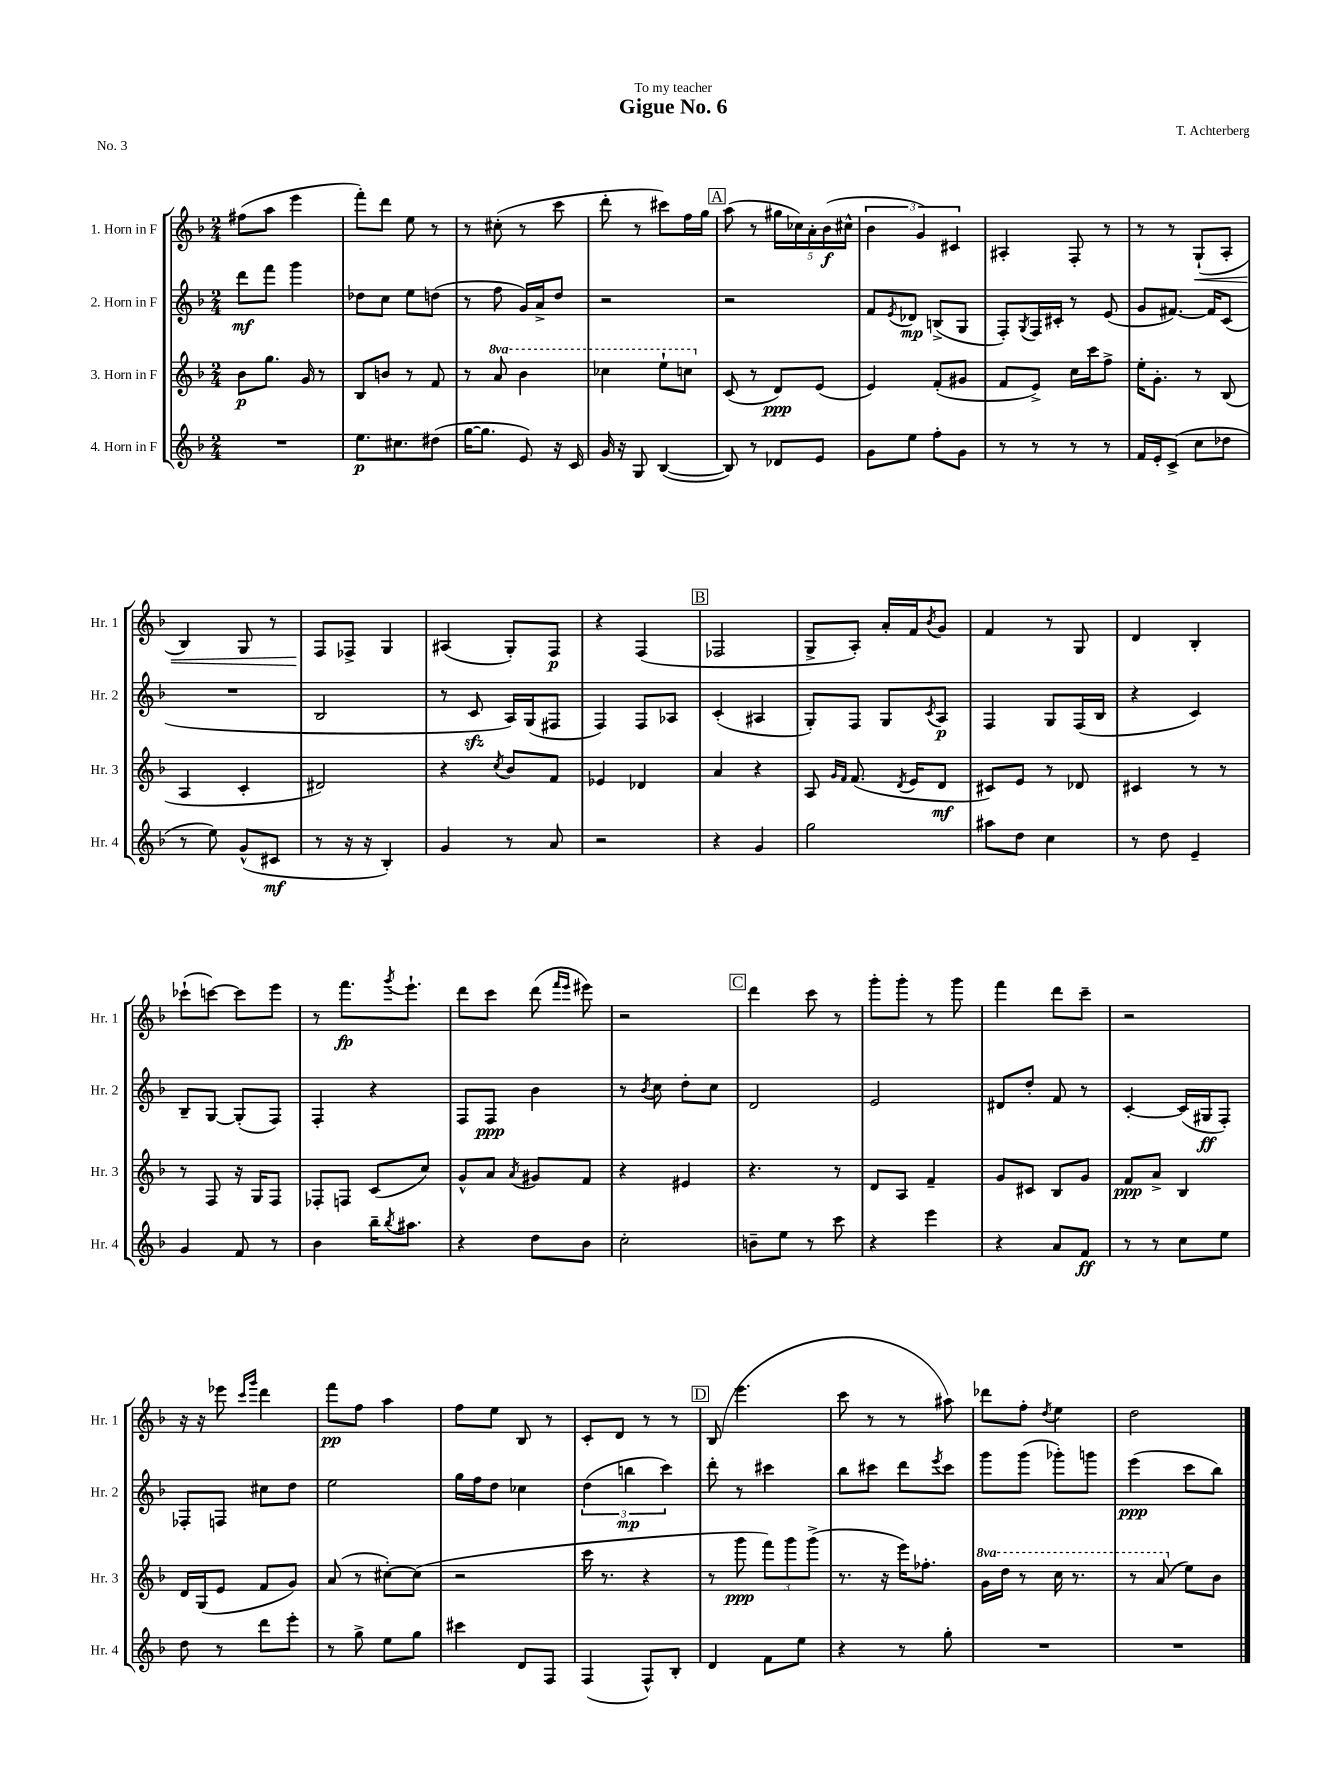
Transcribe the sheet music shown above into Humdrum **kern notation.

**kern	**dynam	**kern	**dynam	**kern	**dynam	**kern	**dynam
*part4	*part4	*part3	*part3	*part2	*part2	*part1	*part1
*staff4	*staff4	*staff3	*staff3	*staff2	*staff2	*staff1	*staff1
*I"4. Horn in F	*	*I"3. Horn in F	*	*I"2. Horn in F	*	*I"1. Horn in F	*
*I'Hr. 4	*	*I'Hr. 3	*	*I'Hr. 2	*	*I'Hr. 1	*
*clefG2	*	*clefG2	*	*clefG2	*	*clefG2	*
*k[b-]	*	*k[b-]	*	*k[b-]	*	*k[b-]	*
*M2/4	*	*M2/4	*	*M2/4	*	*M2/4	*
=1	=1	=1	=1	=1	=1	=1	=1
2r	.	8b-\L	p	8ddd\L	mf	(8ff#X\L	.
.	.	8.gg\J	.	8fff\J	.	8aa\J	.
.	.	.	.	4ggg\	.	4eee\	.
.	.	16g/	.	.	.	.	.
.	.	8r	.	.	.	.	.
=2	=2	=2	=2	=2	=2	=2	=2
8.ee\L	p	8B-/L	.	8dd-X\L	.	8fff'\L)	.
.	.	8bn/J	.	8cc\J	.	8ddd\J	.
8.cc#X\	.	.	.	.	.	.	.
.	.	8r	.	8ee\L	.	8ee\	.
(8dd#X\J	.	8f/	.	(8ddn\J	.	8r	.
=3	=3	=3	=3	=3	=3	=3	=3
[16gg\KL	.	8r	.	8r	.	8r	.
8.gg\J]	.	.	.	.	.	.	.
*	*	*8va	*	*	*	*	*
.	.	8aa/	.	8ff\	.	(8cc#X'\	.
8e/)	.	4bb-\	.	16g/LL)	.	8r	.
.	.	.	.	16a^/J	.	.	.
16r	.	.	.	8dd/J	.	8ccc\	.
16c/	.	.	.	.	.	.	.
=4	=4	=4	=4	=4	=4	=4	=4
16g/	.	4ccc-X\	.	2r	.	8ddd'\	.
16r	.	.	.	.	.	.	.
8G/	.	.	.	.	.	8r	.
([4B-/	.	8eee`\L	.	.	.	8ccc#X\L)	.
.	.	8cccn\J	.	.	.	16ff\L	.
.	.	.	.	.	.	16gg\JJ	.
!!LO:REH:place=s1:t=A
=5	=5	=5	=5	=5	=5	=5	=5
*	*	*X8va	*	*	*	*	*
8B-/])	.	(8c/	.	2r	.	(8aa\	.
8r	.	8r	.	.	.	8r	.
8d-X/L	.	8d/L)	ppp	.	.	20gg#X\LL	.
.	.	.	.	.	.	20cc-X\)	.
.	.	.	.	.	.	20a'\	.
8e/J	.	(8e/J	.	.	.	.	.
.	.	.	.	.	.	(20b-\	f
.	.	.	.	.	.	20cc#X^^\JJ	.
=6	=6	=6	=6	=6	=6	=6	=6
8g\L	.	4e/)	.	8f/L	.	6b-\	.
.	.	.	.	8qe/	.	.	.
8ee\J	.	.	.	8d-X/J	mp	.	.
.	.	.	.	.	.	6g/)	.
8ff'\L	.	(8f'/L	.	(8Bn^/L	.	.	.
.	.	.	.	.	.	6c#X/	.
8g\J	.	8g#X/J	.	8G/J	.	.	.
=7	=7	=7	=7	=7	=7	=7	=7
8r	.	8f/L	.	8F'/L)	.	4A#X'/	.
.	.	.	.	8qG/	.	.	.
8r	.	8e^/J)	.	16F/L	.	.	.
.	.	.	.	16c#X'/JJ	.	.	.
8r	.	16cc\LL	.	8r	.	8F'/	.
.	.	16ccc\J	.	.	.	.	.
8r	.	8ff^\J	.	(8e/	.	8r	.
=8	=8	=8	=8	=8	=8	=8	=8
16f/LL	.	16ee'\KL	.	8g/L	.	8r	.
16e'/J	.	8.g'\J	.	.	.	.	.
(8c^/J	.	.	.	[8.f#X/J)	.	8r	.
!	!	!	!	!	!	!	!LO:HP:b
8cc\L	.	8r	.	.	.	(8G`/L	<
.	.	.	.	16f#/KL]	.	.	.
8dd-X\J	.	(8B-/	.	(8c/J	.	8A'/J	.
!!LO:LB:g=z
=9	=9	=9	=9	=9	=9	=9	=9
8r	.	4A/	.	2r	.	4B-/)	.
8ee\)	.	.	.	.	.	.	.
(8g^^/L	.	4c'/	.	.	.	8G/	.
8c#X/J	mf	.	.	.	.	8r	.
=10	=10	=10	=10	=10	=10	=10	=10
8r	.	2d#X/)	.	2B-/	.	8F/L	.
16r	.	.	.	.	.	8F-X^/J	[
16r	.	.	.	.	.	.	.
4B-'/)	.	.	.	.	.	4G/	.
=11	=11	=11	=11	=11	=11	=11	=11
4g/	.	4r	.	8r	.	(4A#X/	.
.	.	.	.	8czz/	.	.	.
.	.	8qcc/	.	.	.	.	.
8r	.	8b-/L	.	16A/LL)	.	8G'/L)	.
.	.	.	.	(16G/J	.	.	.
8a/	.	8f/J	.	8F#X/J	.	8F/J	p
=12	=12	=12	=12	=12	=12	=12	=12
2r	.	4e-X/	.	4F/)	.	4r	.
.	.	4d-X/	.	8F/L	.	(4F/	.
.	.	.	.	8A-X/J	.	.	.
!!LO:REH:place=s1:t=B
=13	=13	=13	=13	=13	=13	=13	=13
4r	.	4a/	.	(4c'/	.	2F-X/	.
4g/	.	4r	.	4A#X/	.	.	.
=14	=14	=14	=14	=14	=14	=14	=14
2gg\	.	8A/	.	8G'/L)	.	8G^/L	.
.	.	16qqg/LL	.	.	.	.	.
.	.	16qqf/JJ	.	.	.	.	.
.	.	(8.f/	.	8F/J	.	8A'/J)	.
.	.	.	.	8G/L	.	16a'/LL	.
.	.	8qd/	.	.	.	.	.
.	.	16e/KL	.	.	.	16f/J	.
.	.	.	.	8qc/	.	8qb-/	.
.	.	8d/J	mf	8A/J	p	8g/J	.
=15	=15	=15	=15	=15	=15	=15	=15
8aa#X\L	.	8c#X/L)	.	4F/	.	4f/	.
8dd\J	.	8e/J	.	.	.	.	.
4cc\	.	8r	.	8G/L	.	8r	.
.	.	8d-X/	.	(16F/L	.	8G/	.
.	.	.	.	16B-/JJ	.	.	.
=16	=16	=16	=16	=16	=16	=16	=16
8r	.	4c#X/	.	4r	.	4d/	.
8dd\	.	.	.	.	.	.	.
4e~/	.	8r	.	4c/)	.	4B-'/	.
.	.	8r	.	.	.	.	.
!!LO:LB:g=z
=17	=17	=17	=17	=17	=17	=17	=17
4g/	.	8r	.	8B-~/L	.	(8ccc-X`\L	.
.	.	8F/	.	[8G/J	.	[8cccn\J)	.
8f/	.	16r	.	(8G'/L]	.	8ccc\L]	.
.	.	16G/KL	.	.	.	.	.
8r	.	8F/J	.	8F/J)	.	8eee\J	.
=18	=18	=18	=18	=18	=18	=18	=18
4b-\	.	8F-X'/L	.	4F'/	.	8r	.
.	.	8Fn/J	.	.	.	8.fff\L	fp
16bb-~\KL	.	(8c/L	.	4r	.	.	.
8qbb-/	.	.	.	.	.	8qggg/	.
8.aa#X\J	.	.	.	.	.	8.eee`\J	.
.	.	8cc/J)	.	.	.	.	.
=19	=19	=19	=19	=19	=19	=19	=19
4r	.	8g^^/L	.	8F/L	.	8ddd\L	.
.	.	8a/J	.	8F/J	ppp	8ccc\J	.
.	.	8qa/	.	.	.	.	.
8dd\L	.	8g#X/L	.	4b-\	.	(8ddd\	.
.	.	.	.	.	.	16qqfff/LL	.
.	.	.	.	.	.	16qqeee/JJ	.
8b-\J	.	8f/J	.	.	.	8eee#X\)	.
=20	=20	=20	=20	=20	=20	=20	=20
2cc'\	.	4r	.	8r	.	2r	.
.	.	.	.	8qb-/	.	.	.
.	.	.	.	8cc\	.	.	.
.	.	4e#X/	.	8dd'\L	.	.	.
.	.	.	.	8cc\J	.	.	.
!!LO:REH:place=s1:t=C
=21	=21	=21	=21	=21	=21	=21	=21
8bn~\L	.	4.r	.	2d/	.	4ddd\	.
8ee\J	.	.	.	.	.	.	.
8r	.	.	.	.	.	8ccc\	.
8ccc\	.	8r	.	.	.	8r	.
=22	=22	=22	=22	=22	=22	=22	=22
4r	.	8d/L	.	2e/	.	8ggg'\L	.
.	.	8A/J	.	.	.	8ggg'\J	.
4eee\	.	4f~/	.	.	.	8r	.
.	.	.	.	.	.	8ggg\	.
=23	=23	=23	=23	=23	=23	=23	=23
4r	.	8g/L	.	8d#X/L	.	4fff\	.
.	.	8c#X/J	.	8dd'/J	.	.	.
8a/L	.	8B-/L	.	8f/	.	8ddd\L	.
8f/J	ff	8g/J	.	8r	.	8ccc~\J	.
=24	=24	=24	=24	=24	=24	=24	=24
8r	.	8f/L	ppp	[4c'/	.	2r	.
8r	.	8a^/J	.	.	.	.	.
8cc\L	.	4B-/	.	(16c/LL]	.	.	.
.	.	.	.	16G#X/J	ff	.	.
8ee\J	.	.	.	8F'/J)	.	.	.
!!LO:LB:g=z
=25	=25	=25	=25	=25	=25	=25	=25
8dd\	.	16d/LL	.	8F-X'/L	.	16r	.
.	.	(16G/J	.	.	.	16r	.
8r	.	8e/J	.	8Fn/J	.	8eee-X\	.
.	.	.	.	.	.	16qqccc/LL	.
.	.	.	.	.	.	16qqggg/JJ	.
8ddd\L	.	8f/L	.	8cc#X\L	.	4ddd\	.
8eee'\J	.	8g/J)	.	8dd\J	.	.	.
=26	=26	=26	=26	=26	=26	=26	=26
8r	.	(8a/	.	2ee\	.	8fff\L	pp
8gg^\	.	8r	.	.	.	8ff\J	.
8ee\L	.	[8cc#X'\L)	.	.	.	4aa\	.
8gg\J	.	(8cc#\J]	.	.	.	.	.
=27	=27	=27	=27	=27	=27	=27	=27
4ccc#X\	.	2r	.	16gg\LL	.	8ff\L	.
.	.	.	.	16ff\J	.	.	.
.	.	.	.	8dd\J	.	8ee\J	.
8d/L	.	.	.	4cc-X\	.	8B-/	.
8F/J	.	.	.	.	.	8r	.
=28	=28	=28	=28	=28	=28	=28	=28
(4F/	.	16ccc\	.	(6dd\	.	8c'/L	.
.	.	8.r	.	.	.	.	.
.	.	.	.	.	.	8d/J	.
.	.	.	.	6bbn\	mp	.	.
8F^^/L)	.	4r	.	.	.	8r	.
.	.	.	.	6ccc\)	.	.	.
8B-'/J	.	.	.	.	.	8r	.
!!LO:REH:place=s1:t=D
=29	=29	=29	=29	=29	=29	=29	=29
4d/	.	8r	.	8ddd'\	.	(8B-/	.
.	.	8ggg\	ppp	8r	.	4.eee\	.
8f\L	.	12fff\L)	.	4ccc#X\	.	.	.
.	.	12ggg\	.	.	.	.	.
8ee\J	.	.	.	.	.	.	.
.	.	(12ggg^\J	.	.	.	.	.
=30	=30	=30	=30	=30	=30	=30	=30
4r	.	8.r	.	8bb-\L	.	8ccc\	.
.	.	.	.	8ccc#X\J	.	8r	.
.	.	16r	.	.	.	.	.
8r	.	16eee\KL)	.	8ddd\L	.	8r	.
.	.	8.ff-X'\J	.	.	.	.	.
.	.	.	.	8qeee/	.	.	.
8gg'\	.	.	.	8ccc#\J	.	8aa#X\)	.
=31	=31	=31	=31	=31	=31	=31	=31
*	*	*8va	*	*	*	*	*
2r	.	16gg\LL	.	8ggg\L	.	8ddd-X\L	.
.	.	16ddd\JJ	.	.	.	.	.
.	.	8r	.	(8ggg\J	.	8ff'\J	.
.	.	.	.	.	.	8qdd/	.
.	.	16ccc\	.	8ggg-X'\L)	.	4ee\	.
.	.	8.r	.	.	.	.	.
.	.	.	.	8gggn\J	.	.	.
=32	=32	=32	=32	=32	=32	=32	=32
2r	.	8r	.	(4eee\	ppp	2dd\	.
.	.	(8aa/	.	.	.	.	.
*	*	*X8va	*	*	*	*	*
.	.	8ee\L)	.	8ccc\L	.	.	.
.	.	8b-\J	.	8bb-\J)	.	.	.
==	==	==	==	==	==	==	==
*-	*-	*-	*-	*-	*-	*-	*-
